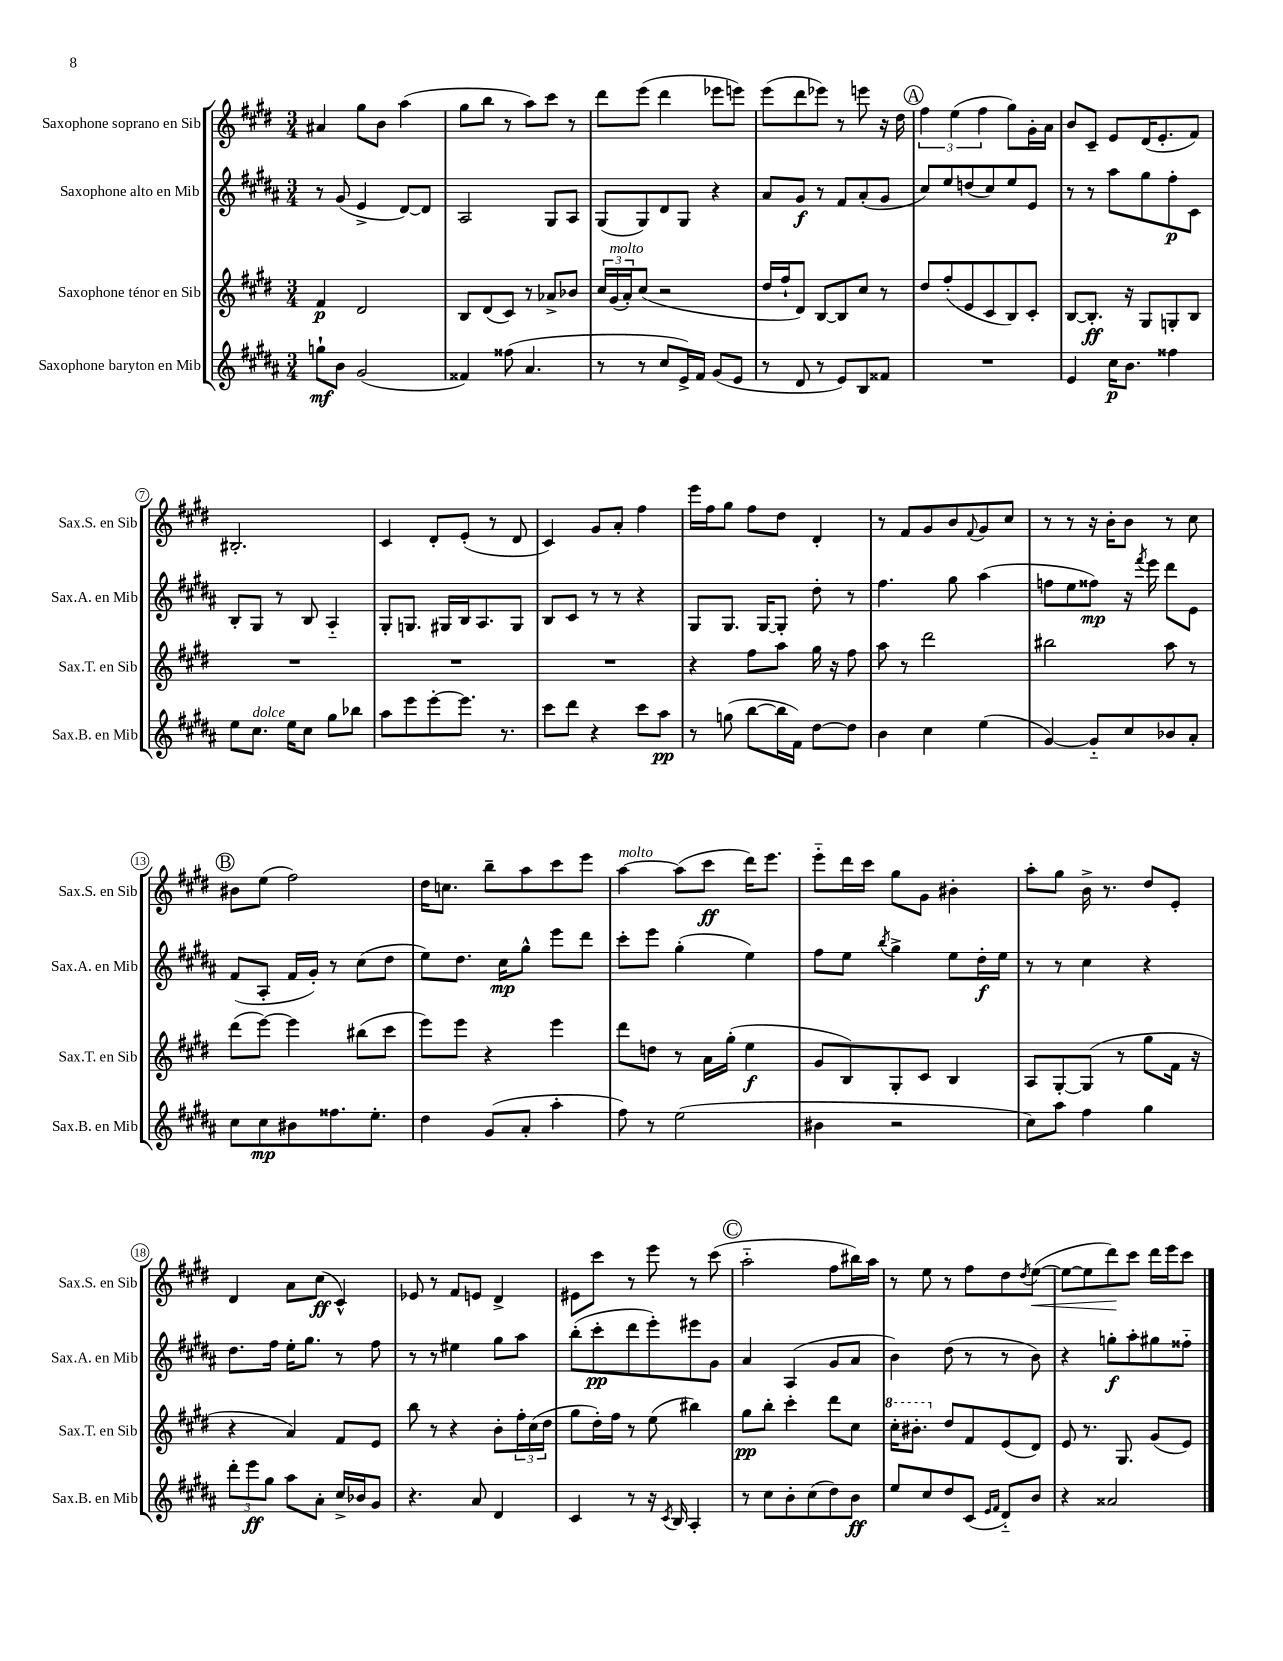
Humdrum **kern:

**kern	**kern	**kern	**kern
*staff4	*staff3	*staff2	*staff1
*clefG2	*clefG2	*clefG2	*clefG2
*k[f#c#g#d#a#]	*k[f#c#g#d#]	*k[f#c#g#d#a#]	*k[f#c#g#d#]
*M3/4	*M3/4	*M3/4	*M3/4
8gg`\L	4f#/	8r	4a#/
8b\J	.	(8g#/	.
(2g#/	2d#/	4e^/	8gg#\L
.	.	.	8b\J
.	.	[8d#/L)	(4aa\
.	.	8d#/]J	.
=	=	=	=
4f##/)	8B/L	2A#/	8gg#\L
.	(8d#/	.	8bb\J
(8ff##\	8c#/J)	.	8r
4.a#/	8r	.	8aa\L)
.	8a-^/L	8G#/L	8ccc#\J
.	8b-/J	8A#/J	8r
=	=	=	=
8r	24cc#/LL	(8G#/L	8ddd#\L
.	(24g#/	.	.
.	24a'/J)	.	.
8r	(8cc#/J	8G#/)	(8eee\J
8cc#/L	2r	8d#/	4ddd#\
16e^/L)	.	8G#/J	.
16f#/JJ	.	.	.
(8g#/L	.	4r	8eee-\L
8e/J	.	.	8eee\J)
=	=	=	=
8r	16dd#/LL	8a#/L	(8eee\L
.	16ff#`/J	.	.
8d#/	8d#/J)	8g#/J	8ddd#\
8r	[8B/L	8r	8eee-\J)
8e/L)	8B/]	8f#/L	8r
8B/	8cc#/J	(8a#'/	8eee\
8f##/J	8r	8g#/J	16r
.	.	.	16dd#\
=	=	=	=
2.r	8dd#/L	8cc#/L)	6ff#\
.	(8ff#'/	8ee/	.
.	.	.	(6ee\
.	8e/	(8dd/	.
.	.	.	6ff#\
.	8c#/	8cc#/)	.
.	8B/)	8ee/	8gg#\L)
.	8c#'/J	8e/J	16g#'\L
.	.	.	16a\JJ
=	=	=	=
4e/	[8B/L	8r	8b/L
.	8.B'/]J	8r	8c#~/J
16cc#\LK	.	8aa#\L	8e/L
8.b\J	16r	.	.
.	8G#/L	8gg#\	(16d#/K
.	.	.	8.e'/
4ff##\	8G'/	8ff#'\	.
.	8B/J	8c#\J	8f#/J)
=	=	=	=
8ee\L	2.r	8B'/L	2.B#'/
8.cc#\J	.	8G#/J	.
.	.	8r	.
16ee\LK	.	.	.
8cc#\J	.	8B/	.
8gg#\L	.	4A#'~/	.
8bb-\J	.	.	.
=	=	=	=
8aa#\L	2.r	8G#'/L	4c#/
8eee\	.	8.G/J	.
[8eee'\	.	.	8d#'/L
.	.	16G#/LL	.
8.eee\]J	.	16B/J	(8e'/J
.	.	8.A#/	.
.	.	.	8r
8.r	.	.	.
.	.	8G#/J	8d#/
=	=	=	=
8ccc#\L	2.r	8B/L	4c#/)
8ddd#\J	.	8c#/J	.
4r	.	8r	8g#/L
.	.	8r	8a'/J
8ccc#\L	.	4r	4ff#\
8aa#\J	.	.	.
=	=	=	=
8r	4r	8G#/L	16eee\LL
.	.	.	16ff#\J
(8gg\	.	8.G#/J	8gg#\J
[8bb\L	8ff#\L	.	8ff#\L
.	.	[16G#/LK	.
16bb\]L	8aa\J	8G#'/]J	8dd#\J
16f#\JJ)	.	.	.
[8dd#\L	16gg#\	8dd#'\	4d#'/
.	16r	.	.
8dd#\]J	8ff#\	8r	.
=	=	=	=
4b\	8aa\	4.ff#\	8r
.	8r	.	8f#/L
4cc#\	2ddd#\	.	8g#/
.	.	8gg#\	8b/
.	.	.	8qqf#/
(4ee\	.	(4aa#\	8g#/
.	.	.	8cc#/J
=	=	=	=
[4g#/)	2bb#\	8ff\L	8r
.	.	8ee\	8r
8g#'~/]L	.	8ff##\J)	16r
.	.	.	16b'\LK
8cc#/	.	16r	8b\J
.	.	8qfff#/	.
.	.	16eee\	.
8b-/	8aa\	8ddd#\L	8r
8a#'/J	8r	8e\J	8cc#\
=	=	=	=
8cc#\L	(8ddd#\L	(8f#/L	8b#\L
8cc#\	[8eee\J)	8A#'/J	(8ee\J
8b#\	4eee\]	16f#/LL	2ff#\)
.	.	16g#'/JJ)	.
8.ff##\	.	8r	.
.	(8bb#\L	(8cc#\L	.
8.ee'\J	.	.	.
.	8ccc#\J	8dd#\J	.
=	=	=	=
4dd#\	8eee\L)	8ee\L)	16dd#\LK
.	.	.	8.cc\J
.	8eee\J	8.dd#\J	.
(8g#/L	4r	.	8bb~\L
.	.	16cc#\LK	.
8a#'/J	.	8gg#^^\J	8aa\
4aa#'\	4eee\	8eee\L	8ccc#\
.	.	8ddd#\J	8eee\J
=	=	=	=
8ff#\)	8ddd#\L	8ccc#'\L	[4aa\
8r	8dd\J	8eee\J	.
(2ee\	8r	(4gg#'\	(8aa\]L
.	16a\LL	.	8ccc#\J
.	(16gg#'\JJ	.	.
.	4ee\	4ee\)	16ddd#\LK)
.	.	.	8.eee\J
=	=	=	=
4b#\	8g#/L	8ff#\L	8eee'~\L
.	8B/)	8ee\J	16ddd#\L
.	.	.	16ccc#\JJ
.	.	8qbb/	.
2r	8G#'/	4gg#^\	8gg#\L
.	8c#/J	.	8g#\J
.	4B/	8ee\L	4b#'\
.	.	16dd#'\L	.
.	.	16ee\JJ	.
=	=	=	=
8cc#\L)	8A/L	8r	8aa'\L
8aa#\J	[8G#'/	8r	8gg#\J
4ff#\	(8G#/]J	4cc#\	16b^\
.	.	.	8.r
.	8r	.	.
4gg#\	8gg#\L	4r	8dd#/L
.	16f#\Jk	.	8e'/J
.	16r	.	.
=	=	=	=
12ddd#'\L	4r	8.dd#\L	4d#/
12eee\	.	.	.
12gg#\J	.	.	.
.	.	16ff#\Jk	.
8aa#\L	4a/)	16ee'\LK	8a\L
.	.	8.gg#\J	.
8a#'\J	.	.	(8cc#\J
16cc#^/LL	8f#/L	8r	4c#^^/)
16b-/J	.	.	.
8g#/J	8e/J	8ff#\	.
=	=	=	=
4.r	8bb\	8r	8e-/
.	8r	8r	8r
.	4r	4ee#\	8f#/L
8a#/	.	.	8e/J
4d#/	8b'\L	8gg#\L	4d#^/
.	24ff#'\L	8aa#\J	.
.	(24cc#\	.	.
.	24dd#\JJ	.	.
=	=	=	=
4c#/	8gg#\L	(8bb'\L	8e#\L
.	16dd#'\L)	8ccc#'\	8ccc#\J
.	16ff#\JJ	.	.
8r	8r	8ddd#\	8r
16r	(8ee\	8eee'\)	8eee\
8qc#/	.	.	.
16B/	.	.	.
4A#'/	4bb#\)	8eee#\	8r
.	.	8g#\J	(8ccc#\
=	=	=	=
8r	8gg#\L	4a#/	2aa'~\
8cc#\L	8bb'\J	.	.
8b'\	4ccc#'\	(4A#/	.
(8cc#\	.	.	.
8dd#\)	8ddd#\L	8g#/L	8ff#\L
8b\J	8cc#\J	8a#/J	16bb#\L)
.	.	.	16aa\JJ
=	=	=	=
8ee/L	16ccc#'\LK	4b\)	8r
.	8.bb#'\J	.	.
8cc#/	.	.	8ee\
8dd#/	8dd#/L	(8dd#\	8r
(8c#/J	8f#/	8r	8ff#\L
16qqe/LL	.	.	.
16qqf#/JJ	.	.	.
8d#'~/L)	(8e/	8r	8dd#\
.	.	.	8qdd#/
8b/J	8d#/J)	8b\)	([8ee\J
=	=	=	=
4r	8e/	4r	8ee\_L
.	8.r	.	8ee\]
2a##/	.	8gg'\L	8ddd#\)
.	8.G#/	.	.
.	.	8aa#'\	8ccc#\J
.	(8g#/L	8gg#\	16ddd#\LL
.	.	.	16eee\J
.	8e/J)	8ff##'~\J	8ccc#\J
==	==	==	==
*-	*-	*-	*-
